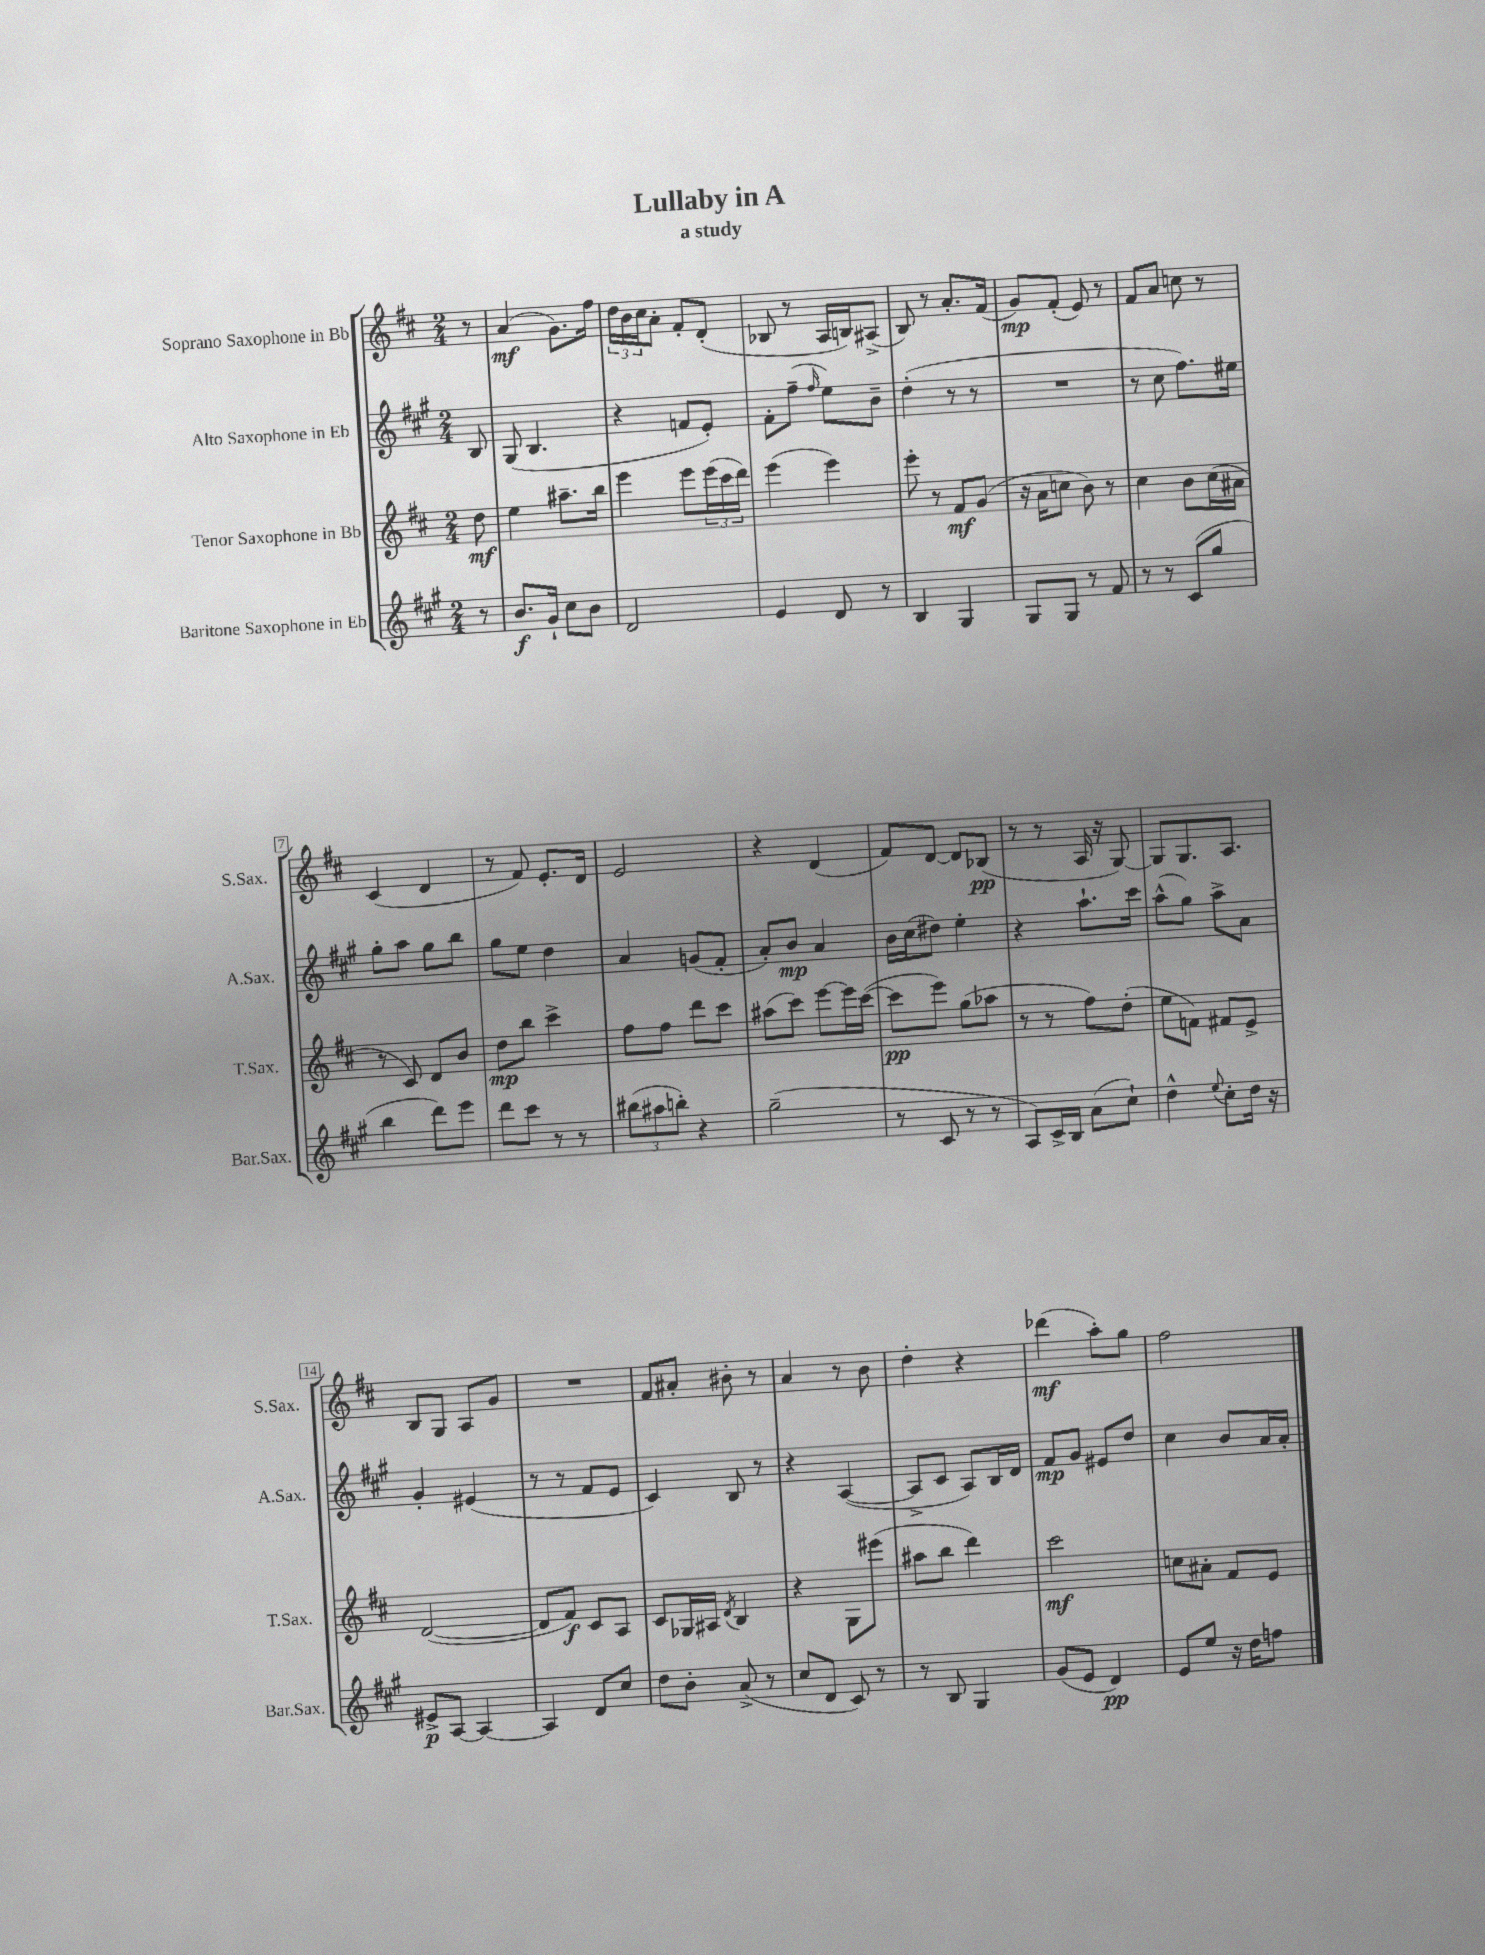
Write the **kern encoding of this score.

**kern	**kern	**kern	**kern
*staff4	*staff3	*staff2	*staff1
*clefG2	*clefG2	*clefG2	*clefG2
*k[f#c#g#]	*k[f#c#]	*k[f#c#g#]	*k[f#c#]
*M2/4	*M2/4	*M2/4	*M2/4
8r	8dd	8B	8r
=	=	=	=
8.b	4ee	(8G#	(4a
.	.	4.B	.
16g#`	.	.	.
8cc#	8.aa#~	.	8.g)
8b	.	.	.
.	16bb	.	16ff#
=	=	=	=
2d	4eee	4r	24dd
.	.	.	24b
.	.	.	24cc#
.	.	.	8a'
.	8eee	8f	8f#'
.	(24eee	8e')	(8d'
.	24ccc#	.	.
.	24ddd)	.	.
=	=	=	=
4e	(4eee	8f#'	8B-
.	.	(8ff#~	8r
.	.	16qqff#	.
8d	4eee)	8ee)	16A
.	.	.	16B)
8r	.	8b~	(8A#^
=	=	=	=
4B	8eee'	(4dd'	8B)
.	8r	.	8r
4G#	8f#	8r	8.a'
.	(8g	8r	.
.	.	.	(16f#
=	=	=	=
8G#	16r	2r	8g)
.	16a	.	.
8G#	8cc	.	(8f#'
8r	8b)	.	8e)
8f#	8r	.	8r
=	=	=	=
8r	4cc#	8r	8f#
8r	.	8cc#	8a
(8c#	8b	8.ff#)	8cc
8gg#	(16cc#	.	8r
.	16a#	16ee#	.
=	=	=	=
4bb	8r	8gg#'	(4c#
.	8c#)	8aa	.
8ddd)	8d	8gg#	4d
8eee	8b	8bb	.
=	=	=	=
8ddd	8dd	8gg#	8r
8ccc#	8bb	8ee	8f#)
8r	4ccc#^	4dd	8.e'
8r	.	.	.
.	.	.	16d
=	=	=	=
(12bb#	8ff#	4a	2e
12aa#	.	.	.
.	8ff#	.	.
12bb')	.	.	.
4r	8ddd	(8g	.
.	8ccc#	8f#'	.
=	=	=	=
(2gg#~	(8aa#	8a')	4r
.	8ccc#)	8b	.
.	[8eee	4a	(4d
.	16eee]	.	.
.	([16ccc#	.	.
=	=	=	=
8r	8ccc#]	16b	8f#)
.	.	(16cc#	.
8c#	8eee)	8dd#)	[8d
8r	(8gg	4ee'	8d]
8r	8aa-	.	(8B-
=	=	=	=
8A)	8r	4r	8r
16c#^	8r	.	8r
16B	.	.	.
(8a	8ff#)	8.aa`	16A
.	.	.	16r
8cc#`)	(8dd'	.	[8G)
.	.	16ccc#	.
=	=	=	=
4dd^^	8ee	(8aa^^	8G]
.	8f)	8gg#)	8.G
8qqee	.	.	.
8cc#'	8f#	8aa^	.
.	.	.	8.A
16dd	8e^	8a	.
16r	.	.	.
=	=	=	=
8e#^	([2d	4g#'	8B
[8A	.	.	8G
4A_	.	(4e#	8A
.	.	.	8g
=	=	=	=
4A]	8d]	8r	2r
.	8f#)	8r	.
8d	8c#	8f#	.
8cc#	8A	8e	.
=	=	=	=
8dd	8c#	4c#)	8f#
8b'	16G-	.	8a#'
.	16A#	.	.
.	8qd	.	.
(8a^	4B	8B	8b#'
8r	.	8r	8r
=	=	=	=
8cc#	4r	4r	4a
8d	.	.	.
8c#)	8G	([4A	8r
8r	(8eee#	.	8b
=	=	=	=
8r	8aa#	8A^]	4dd'
8B	8bb	8c#	.
4G#	4ddd)	8A)	4r
.	.	16B	.
.	.	16d	.
=	=	=	=
(8g#	2ccc#	8f#	(4ddd-
8e	.	8g#	.
4d)	.	8e#	8aa')
.	.	8dd	8gg
=	=	=	=
8e	8cc	4cc#	2ff#
8ee	8a#'	.	.
16r	8f#	8b	.
16dd	.	.	.
8ff	8e	16a	.
.	.	16a'	.
==	==	==	==
*-	*-	*-	*-
